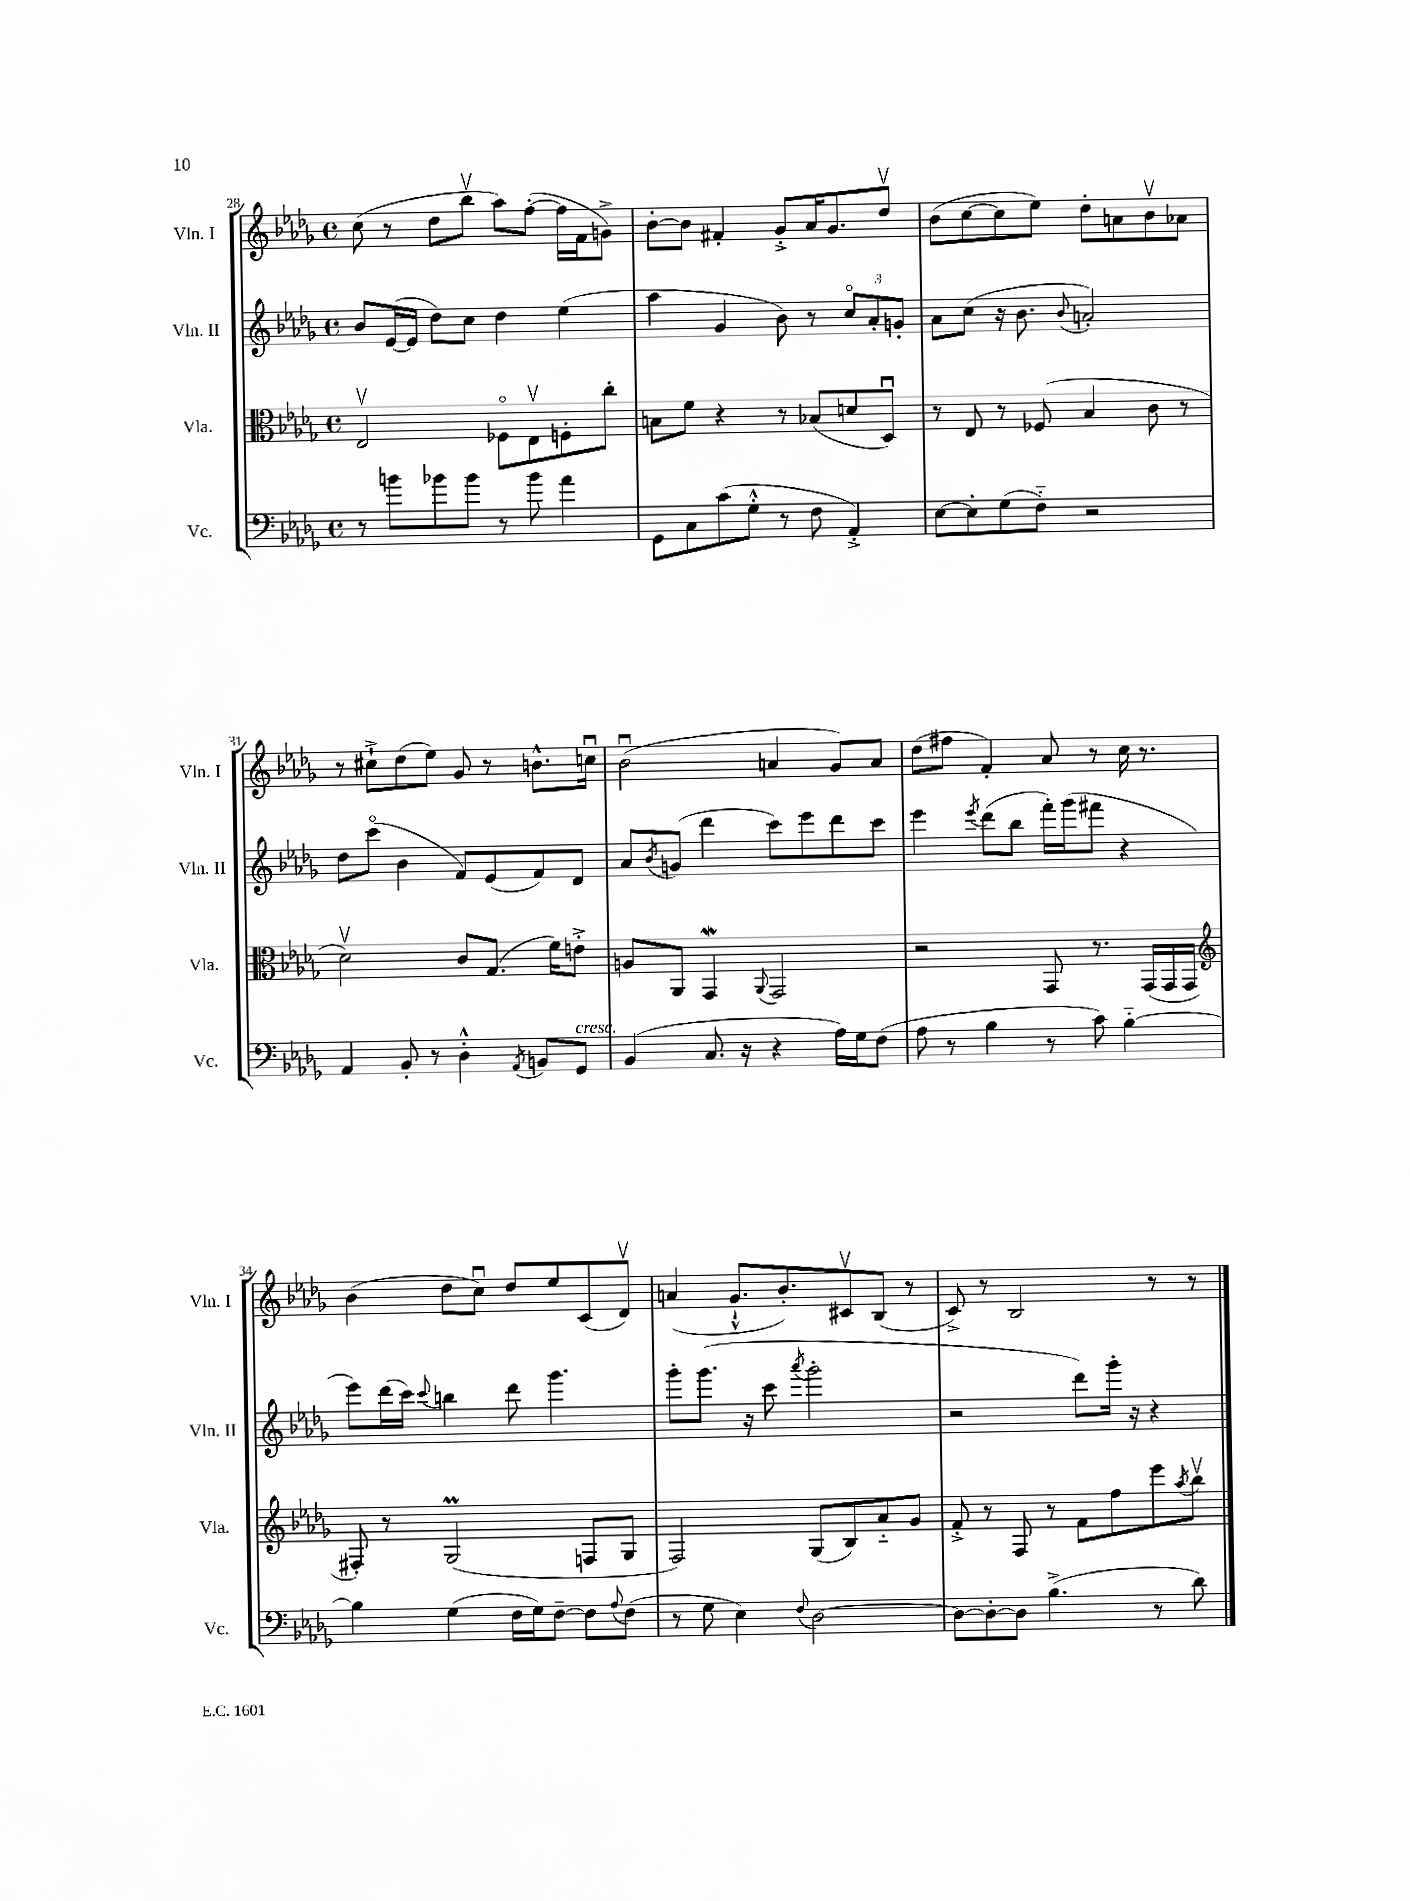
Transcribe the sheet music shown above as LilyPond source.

<<
\new StaffGroup <<
\new Staff = "s0" \with { instrumentName = "Vln. I" shortInstrumentName = "Vln. I" } {
    \clef treble \key des \major \defaultTimeSignature \time 4/4
    c''8( r8 des''8 bes''8\upbow aes''8) f''8~-.( f''16 f'16 g'8->) |
    bes'8~-. bes'8 fis'4-. ges'8-.-> aes'16 ges'8. des''8\upbow |
    bes'8( c''8~ c''8 ees''8) des''8-. a'8 bes'8\upbow aes'8 |
    r8 cis''8-!-> des''8( ees''8) ges'8 r8 b'8.-^ c''16\downbow |
    bes'2\downbow( a'4 ges'8) a'8 |
    des''8( fis''8 f'4-.) aes'8 r8 c''16 r8. |
    bes'4( des''8 c''8\downbow) des''8 ees''8 c'8( des'8\upbow) |
    a'4( ges'8.-!-^ bes'8.-.) cis'8\upbow bes8( r8 |
    c'8->) r8 bes2 r8 r8 \bar "|." |
}
\new Staff = "s1" \with { instrumentName = "Vln. II" shortInstrumentName = "Vln. II" } {
    \clef treble \key des \major \defaultTimeSignature \time 4/4
    bes'8 ees'16~( ees'16 des''8) c''8 des''4 ees''4( |
    aes''4 ges'4 bes'8) r8 \tuplet 3/2 { c''8\flageolet aes'8-. g'8-. } |
    aes'8 c''8( r16 bes'8. \appoggiatura { bes'8 } a'2-.) |
    des''8 c'''8\flageolet( bes'4 f'8) ees'8( f'8) des'8 |
    aes'8 \acciaccatura { bes'8 } g'8( des'''4 c'''8) ees'''8 des'''8 c'''8 |
    ees'''4 \acciaccatura { ees'''8 } des'''8( bes''8 f'''16-.) ges'''16( fis'''8 r4 |
    ees'''8) des'''16( c'''16) \appoggiatura { c'''8 } b''4 des'''8 ges'''4. |
    ges'''8-. ges'''8.( r16 c'''8 \acciaccatura { aes'''8 } ges'''2-. |
    r2 des'''8) ges'''16-. r16 r4 \bar "|." |
}
\new Staff = "s2" \with { instrumentName = "Vla." shortInstrumentName = "Vla." } {
    \clef alto \key des \major \defaultTimeSignature \time 4/4
    ees2\upbow fes8\flageolet ees8\upbow f8-. c''8-. |
    b8 f'8 r4 r8 bes8( d'8 des8\downbow) |
    r8 ees8 r8 fes8( bes4 c'8 r8 |
    des'2\upbow) c'8 ges8.( f'16) e'8-.-> |
    a8 aes,8 ges,4\mordent \appoggiatura { aes,8 } ges,2 |
    r2 ges,8 r8. ges,16( ges,16 ges,16 |
    \clef treble fis8-.) r8 ges2\prall( f8 ges8 |
    f2) ges8( bes8) aes'8-_ ges'8 |
    f'8-.-> r8 f8 r8 f'8 f''8 ees'''8 \acciaccatura { aes''8 } bes''8\upbow \bar "|." |
}
\new Staff = "s3" \with { instrumentName = "Vc." shortInstrumentName = "Vc." } {
    \clef bass \key des \major \defaultTimeSignature \time 4/4
    r8 b'8 bes'8 bes'8 r8 bes'8 aes'4 |
    ges,8 c8 c'8( ges8-.-^ r8 f8 aes,4-.->) |
    ees8~ ees8-. ges8( f8-_) r2 |
    aes,4 bes,8-. r8 des4-.-^ \acciaccatura { aes,8 } b,8 ges,8^\markup { \italic "cresc." } |
    bes,4( c8. r16 r4 aes16) ges16 f8( |
    aes8 r8 bes4 r8 c'8) bes4~-_ |
    bes4 ges4( f16 ges16) f8~-- f8 \appoggiatura { aes8 } f8( |
    r8 ges8 ees4) \appoggiatura { f8 } des2~ |
    des8~ des8~-. des8 bes4.->( r8 des'8) \bar "|." |
}
>>
>>
\layout { \context { \Score currentBarNumber = #28 } }
